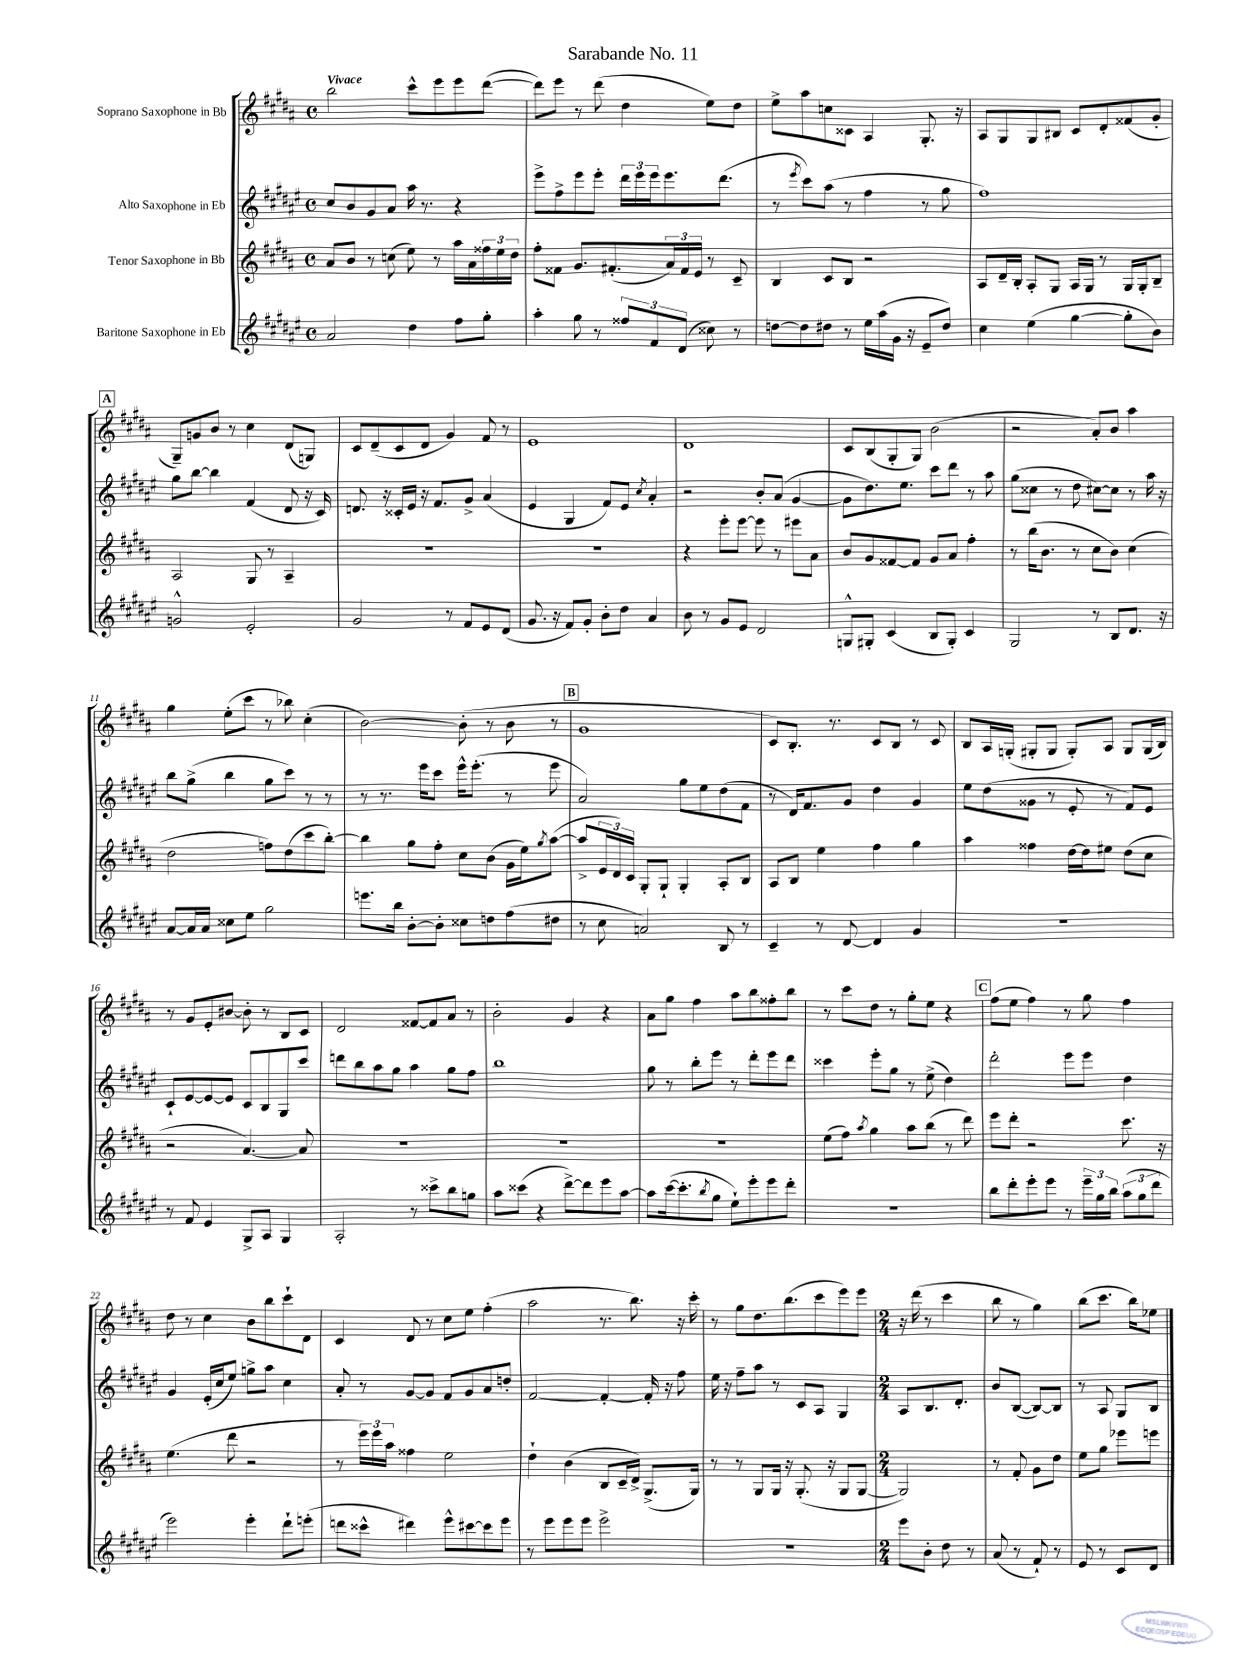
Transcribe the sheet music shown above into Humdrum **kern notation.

**kern	**kern	**kern	**kern
*staff4	*staff3	*staff2	*staff1
*clefG2	*clefG2	*clefG2	*clefG2
*k[f#c#g#d#a#e#]	*k[f#c#g#d#a#]	*k[f#c#g#d#a#e#]	*k[f#c#g#d#a#]
*M4/4	*M4/4	*M4/4	*M4/4
*met(c)	*met(c)	*met(c)	*met(c)
2a#/	8a#/L	8cc#/L	2bb\
.	8b/J	8b/	.
.	8r	8g#/	.
.	(8cc\	8a#/J	.
4dd#\	8ee\)	16aa#\	8ccc#^^\L
.	.	8.r	.
.	8r	.	8eee\
8ff#\L	16aa#\LL	4r	8eee\
.	16a#\	.	.
8gg#'\J	24ff##\	.	([8ddd#\J
.	24ee\	.	.
.	24dd#\JJ	.	.
=	=	=	=
4aa#'\	8ff#'\L	8eee#^\L	8ddd#\]L)
.	8f##\J	8ff#^\	8eee\J
8gg#\	8.g#/L	8eee#\	8r
8r	.	8eee#'\J	(8ddd#\
.	(8.f#'/	.	.
12ff##/L	.	24ddd#\LL	4dd#\
.	.	24eee#\	.
12f#/	.	24eee#\J	.
.	24a#/L)	8.eee#\	.
(12d#/J	24f#/	.	.
.	24e/JJ	.	.
8cc##\)	8r	.	8ee\L)
.	.	(8.ddd#\J	.
8r	8c#~/	.	8dd#\J
=	=	=	=
[8dd\L	4B/	8r	8ee^\L
.	.	8qeee#/	.
8dd\]	.	8ccc#\L)	8aa#\
8dd#\J	8c#/L	(8aa#\J	8cc\
8r	8B/J	8r	8c##\J
16ee#\LL	2r	4ff#\	4A#/
(16aa#\	.	.	.
16g#\JJ	.	.	.
16r	.	.	.
8e#~/L	.	8r	8.G#'/
8dd#/J)	.	8gg#\	.
.	.	.	16r
=	=	=	=
4cc#\	8A#/L	1ff#)	8A#/L
.	16d#~/L	.	8G#/
.	16B'/JJ	.	.
(4ee#\	8A#'/L	.	8G#/
.	8G#/J	.	8B#/J
[4gg#\	16A#/LL	.	8c#/L
.	16G#/JJ	.	.
.	8r	.	8d#'/
8gg#'\]L	16G#/LL	.	(8f##/
.	16G#'/J	.	.
8b\J)	8B~/J	.	8g#'/J
=	=	=	=
2g^^/	2A#/	8gg#\L	8G#~/L)
.	.	[8bb\J	8g/
.	.	4bb\]	8b/J
.	.	.	8r
2e#'/	8G#/	(4f#/	4cc#\
.	8r	.	.
.	4A#~/	8d#/	(8d#/L
.	.	16r	8G/J)
.	.	16c#/)	.
=	=	=	=
2g#/	1r	8.d/	8c#/L
.	.	.	(8d#~/
.	.	16r	.
.	.	16c##'/LL	8c#/
.	.	16e#/JJ	.
.	.	16r	8d#/J
.	.	8.f#/L	.
8r	.	.	4g#/)
8f#/L	.	8g#^/J	.
8e#/	.	(4a#/	8f#/
(8d#/J	.	.	8r
=	=	=	=
8.g#/	1r	4e#/	1e
16r	.	.	.
8f#/L)	.	4G#/	.
8g#'/J	.	.	.
8b'\L	.	8f#/L)	.
8dd#\J	.	8e#/J	.
.	.	8qcc#/	.
4a#/	.	4a#'/	.
=	=	=	=
8b\	4r	2r	1d#
8r	.	.	.
8g#/L	8eee'\L	.	.
8e#/J	[8eee\J	.	.
2d#/	8eee\]	8b'/L	.
.	8r	(8a#/J	.
.	8eee#\L	[4g#/	.
.	8a#\J	.	.
=	=	=	=
8G^^/L	8b/L	8g#\]L	8c#/L
8G#'/J	8g#/	8.dd#\)	(8B/
(4c#/	[8f##/	.	8G#'/
.	.	8.ee#\J	.
.	8f##/]J	.	8G#/J)
8B/L	8g#/L	8ccc#\L	(2b\
8G#'/J)	8a#/J	8ddd#\J	.
4c#/	4ff#'\	8r	.
.	.	8aa#\	.
=	=	=	=
2G#/	8r	(8gg#\L	2r
.	(16bb\LK	8cc##\J	.
.	8.b\J	.	.
.	.	8r	.
.	8r	8dd#\	.
8r	8cc#\L	[8cc#\L)	8a#'/L)
8B/L	8b\J)	8cc#\]J	8b/J
8.d#/J	(4cc#\	8r	4aa#\
.	.	16aa#\	.
16r	.	16r	.
=	=	=	=
[8a#/L	2dd#\	8bb\L	4gg#\
16a#/]L	.	(8gg#^\J	.
16a#/JJ	.	.	.
8cc##\L	.	4bb\	(8ee'\L
8ee#\J	.	.	8ccc#\J
2gg#\	8ff\L)	8gg#\L	8r
.	(8dd#\	8ccc#\J)	8bb-\)
.	8ccc#\	8r	(4cc#'\
.	[8bb'\J)	8r	.
=	=	=	=
8.eee\L	4bb\]	8r	[2b\)
.	.	8.r	.
16bb\Jk	.	.	.
[8b'\L	8gg#\L	.	.
.	.	16eee#\LK	.
8b'\]J	8ff#'\J	8ccc#\J	.
8cc##\L	8cc#\L	16eee#^^\LK	(8b'\]
.	.	(8.eee#'\J	.
8dd\	(8b\J	.	8r
(8ff#\	16g#\LL	8r	8b\
.	16ee\J)	.	.
.	8qgg#/	.	.
8dd#\J	([8aa#\J	8eee#\	8r
=	=	=	=
8r	8aa#^/]L	2a#/)	1g#
8cc#\	24e/L	.	.
.	24d#/)	.	.
.	24c#/JJ	.	.
2a/)	8G#'/L	.	.
.	8G#`/J	.	.
.	4G#'/	8gg#\L	.
.	.	8ee#\	.
8B/	8A#'/L	(8dd#\	.
8r	8B/J	8f#\J	.
=	=	=	=
4c#~/	8A#/L	8r	8c#/L)
.	8B/J	16d#/LK)	8.B'/J
.	.	8.f#/	.
8r	4ee\	.	.
.	.	.	8.r
[8d#/	.	8g#/J	.
4d#/]	4ff#\	4dd#\	8c#/L
.	.	.	8B/J
4g#/	4gg#\	4g#/	8r
.	.	.	8c#/
=	=	=	=
1r	4aa#\	8ee#\L	8B/L
.	.	(8dd#\	16A#/L
.	.	.	(16G'/JJ
.	4ff##\	8g##\J	8G#'/L
.	.	8r	8G#/J
.	[16dd#\LL	8e#'/	8G#'/L)
.	16dd#\]J	.	.
.	8ee#\J	8r	8A#/J
.	(8dd#\L	8f#/L)	8G#/L
.	8cc#\J	8e#/J	(16G#/L
.	.	.	16B/JJ)
=	=	=	=
8r	2r	8c#`/L	8r
8f#/	.	[8e#/	8g#/L
4e#/	.	8e#/_	8e'/
.	.	8e#/]J	[8b#/J
8G#^/L	[4.a#/)	8c#/L	8b#'\]
8A#/J	.	8B/	8r
4G#/	.	8G#/	8B/L
.	8a#/]	8ccc#/J	8c#/J
=	=	=	=
2A#'/	1r	8ddd\L	2d#/
.	.	8bb\	.
.	.	8aa#\	.
.	.	8gg#\J	.
8r	.	4aa#\	[8f##/L
8ccc##^\L	.	.	8f##/]
8bb\	.	8gg#\L	8a#/J
8gg\J	.	8ff#\J	8r
=	=	=	=
8aa#\L	1r	1bb	2b'\
(8ccc##\J	.	.	.
4r	.	.	.
[8ddd#^\L)	.	.	4g#/
8ddd#\]	.	.	.
8eee#\	.	.	4r
[8aa#\J	.	.	.
=	=	=	=
8aa#\]L	1r	8gg#\	8a#\L
([16ccc#\k	.	8r	8gg#\J
8.ccc#'\]	.	.	.
.	.	8bb'\L	4ff#\
8qbb/	.	.	.
8gg#\J	.	8eee#\J	.
8ee#`\L)	.	8r	8aa#\L
8eee#'\	.	8ddd#'\L	8bb\
8eee#\	.	8eee#\	8ff##'\
8ddd#'\J	.	8ddd#\J	8bb\J
=	=	=	=
1r	(8ee\L	4ccc##\	8r
.	8ff#\J)	.	8ccc#\L
.	8qaa#/	.	.
.	4gg#\	8eee#'\L	8dd#\J
.	.	8gg#\J	8r
.	8aa#\L	8r	8gg#'\L
.	(8bb\J	(8ee#^\	8ee\J
.	8r	4dd#\)	4r
.	8ddd#\)	.	.
=	=	=	=
8bb\L	8eee\L	2ddd#'\	(8ff#\L
8ddd#'\	8ddd#'\J	.	8ee\J
8eee#'\	2r	.	4ff#\)
8eee#\J	.	.	.
8r	.	8eee#\L	8r
24eee#~\LL	.	8eee#\J	8gg#\
24gg#\	.	.	.
24bb\JJ	.	.	.
(12aa#\L	8.ccc#\	4dd#\	4ff#\
12gg#\	.	.	.
12ddd#\J	.	.	.
.	16r	.	.
=	=	=	=
2eee#\)	(4.ee\	4g#/	8dd#\
.	.	.	8r
.	.	(16e#'/LL	4cc#\
.	.	16cc#/J	.
.	8ddd#\	8ee#/J)	.
4eee#'\	2r	8gg^\L	8b\L
.	.	8aa#\J	8bb\
8ddd#`\L	.	4cc#\	8ccc#`\
(8eee'\J	.	.	8d#\J
=	=	=	=
8ddd\L	8r	8a#'/	4c#/
8ccc##^^\J	24eee\LL)	8r	.
.	24eee\	.	.
.	24aa#\JJ	.	.
4ddd#\)	4ff##\	[8g#/L	8d#/
.	.	8g#/]J	8r
8eee#^^\L	2ee\	8f#/L	8cc#\L
[8ccc#\	.	8g#/	8ee\J
8ccc#\]	.	8a#/	(4ff#'\
8eee#\J	.	8dd'/J	.
=	=	=	=
8r	4dd#`\	[2f#/	2aa#\
8eee#\L	.	.	.
8eee#\	(4b\	.	.
8eee#\J	.	.	.
2eee#^\	8B/L	4f#'/_	8.r
.	16c#~/L	.	.
.	16d#^/JJ)	.	8.bb\)
.	(8.G#^/L	16f#'/]	.
.	.	16r	.
.	.	8ff#\	16r
.	16G#/Jk)	.	16ccc#'\
=	=	=	=
1r	8r	16ee#\	8r
.	.	16r	.
.	8r	8ff#~\L	8gg#\L
.	8G#/L	8aa#\J	8.dd#\
.	16G#/Jk	8r	.
.	16r	.	(8.bb\
.	(8.G#'/	8c#/L	.
.	.	8A#/J	8ccc#\
.	16r	.	.
.	8G#/L	4G#/	8eee\)
.	[8G#/J	.	8eee\J
=	=	=	=
*M2/4	*M2/4	*M2/4	*M2/4
8eee#\L	2G#/])	8A#/L	16r
.	.	.	(16ddd#\
8b'\J	.	8.B/	8r
8dd#\	.	.	4ccc#\
.	.	8.d#'/J	.
8r	.	.	.
=	=	=	=
(8a#/	8r	8b/L	8bb\
8r	8f#'/	([8B/J	8r
8f#`/)	8g#\L	8B/_L)	4gg#\)
8r	8dd#\J	8B/]J	.
=	=	=	=
8e#/	8ee\L	8r	(8bb\L
8r	8gg#\J	8A#/	8.ccc#\J
8c#/L	8eee-\L	8G#/L	.
.	.	.	16bb\LK)
8d#/J	8eee\J	8B/J	8ee-\J
==	==	==	==
*-	*-	*-	*-
